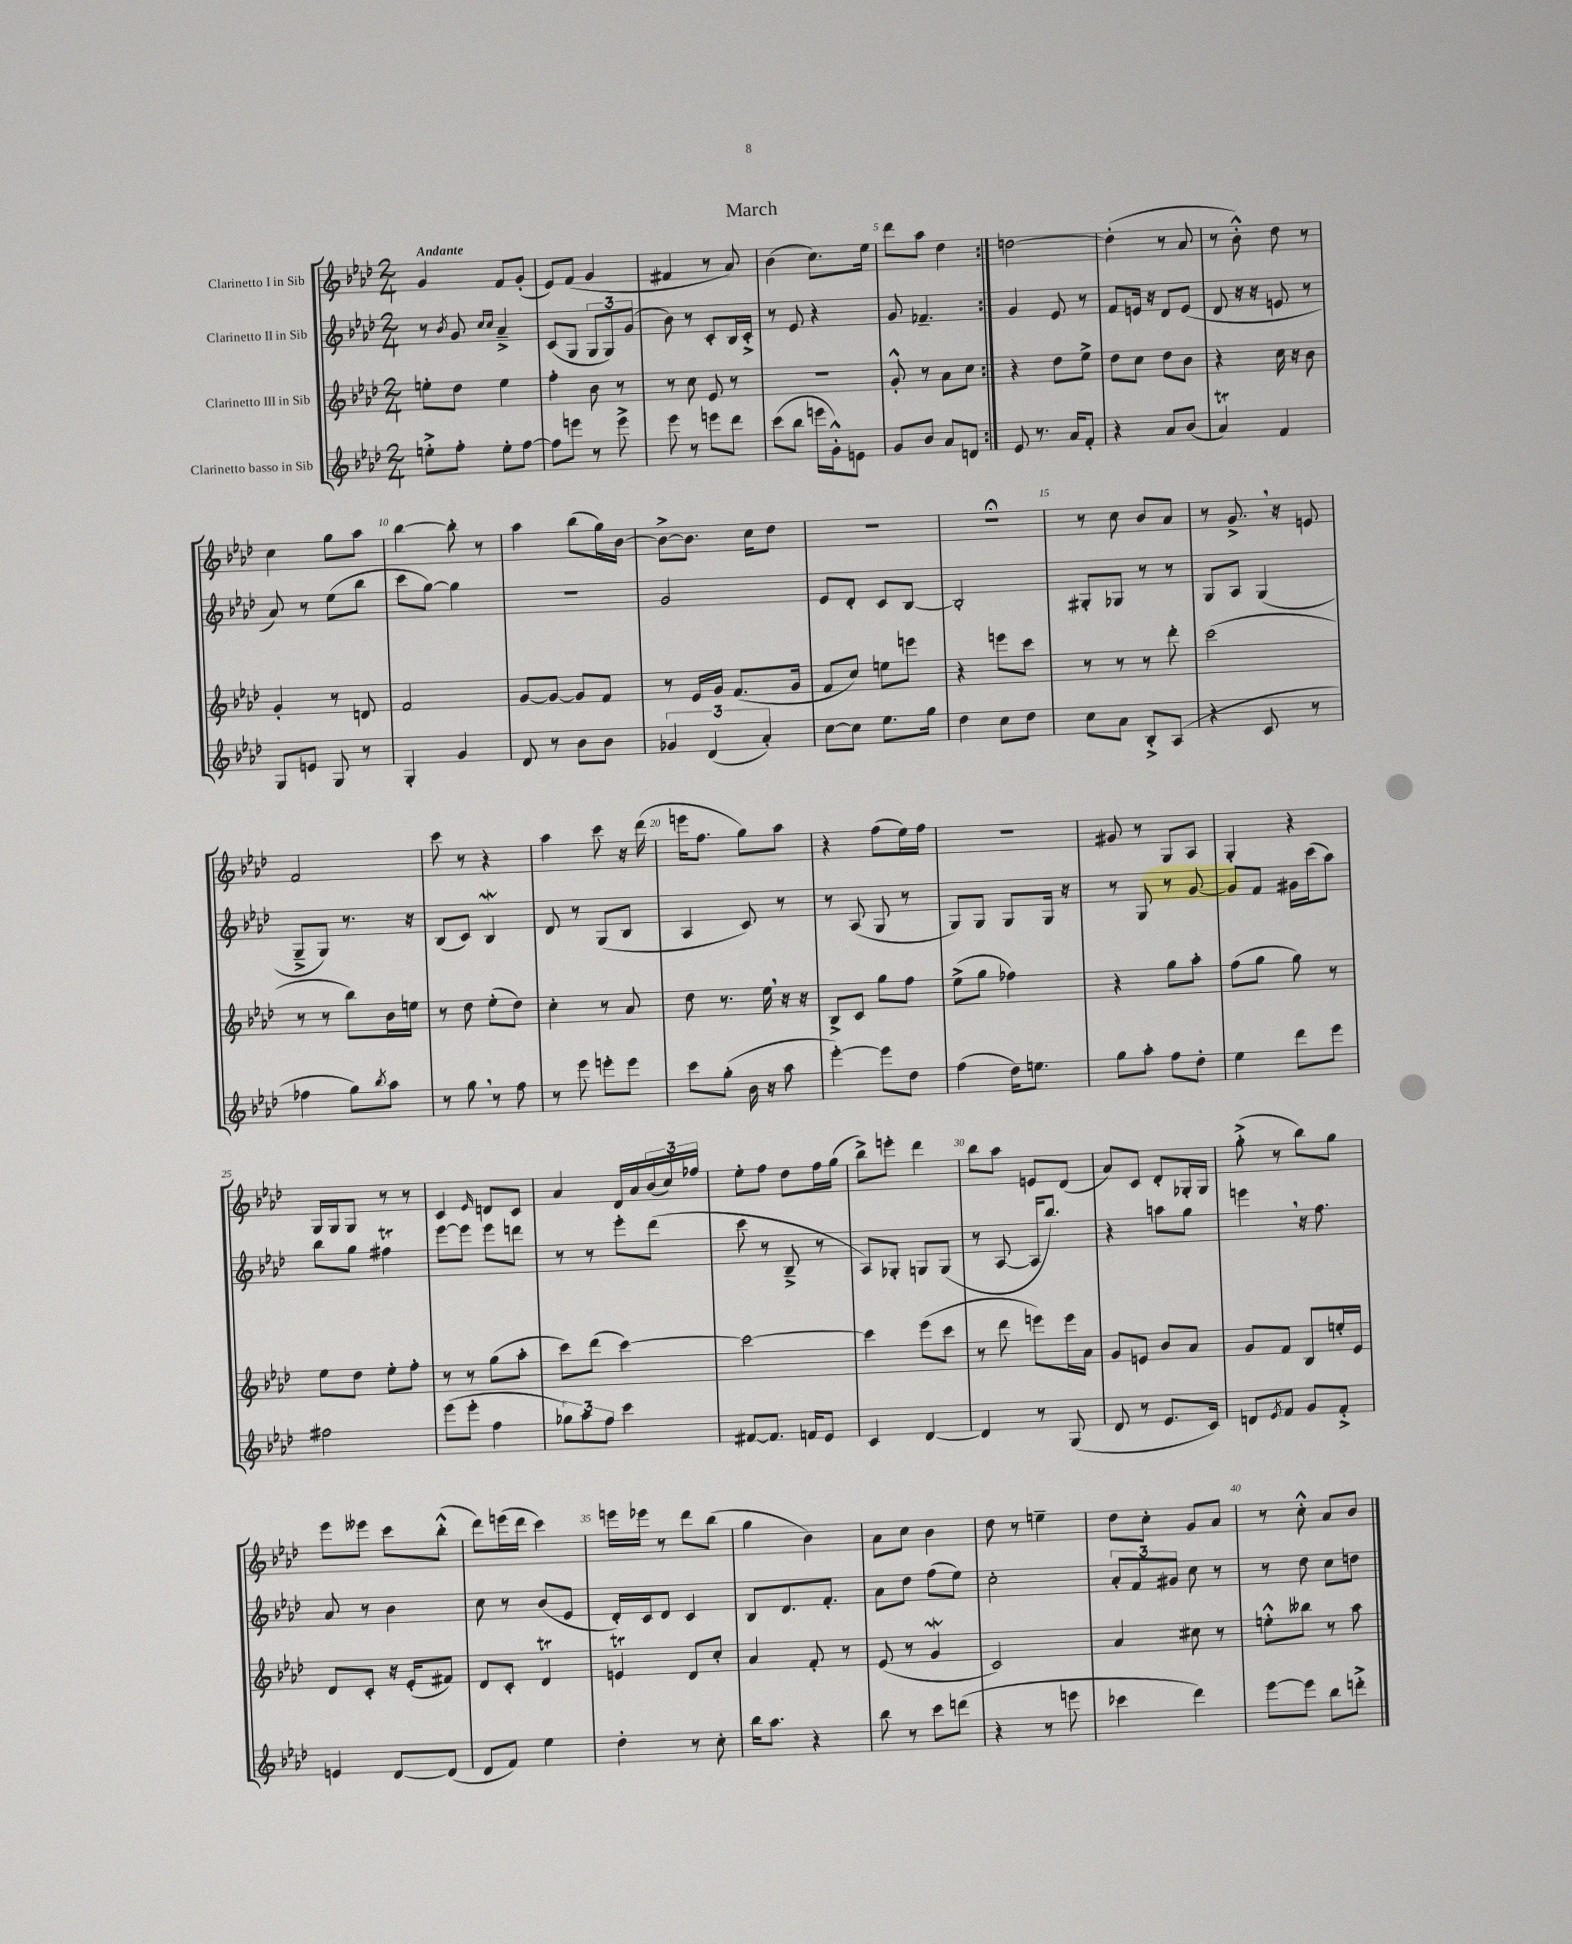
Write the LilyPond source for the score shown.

\header { title = "March" }
<<
\new StaffGroup <<
\new Staff = "s0" \with { instrumentName = "Clarinetto I in Sib" } {
    \clef treble \key aes \major \numericTimeSignature \time 2/4 \tempo "Andante"
    \repeat volta 2 { g'4 f'8 g'8-.( |
    ees'8) f'8( g'4 |
    fis'4 r8 aes'8) |
    bes'4( c''8.) ees''16 |
    des'''8 aes''8 des''4 | }
    d''2~ |
    d''4-.( r8 aes'8 |
    r8 bes'8-.-^) des''8 r8 |
    c''4 g''8 aes''8 |
    bes''4~ bes''8-. r8 |
    aes''4 bes''8( g''16) bes'16~ |
    bes'8~-> bes'8. c''16 des''8 |
    R2 |
    r2\fermata |
    r8 c''8 bes'8 aes'8 |
    r8 g'8.-> \breathe r16 e'8 |
    f'2 |
    c'''8 r8 r4 |
    aes''4 c'''8 r16 des'''16( |
    e'''16 f''8. g''8) aes''8 |
    r4 f''8( ees''16) f''16 |
    R2 |
    gis'8 r8 g8 aes8 |
    g4-. r4 |
    g16 g16 g8 r8 r8 |
    c'4 \grace { ees'16 } d'8 c'8 |
    aes'4 des'16 aes'16 \tuplet 3/2 { bes'16( c''16) fes''16 } |
    ees''8-. f''8 des''8 f''16 g''16( |
    bes''8->) e'''8-. des'''4 |
    bes''8 aes''8 e'8 des'8( |
    aes'8) c'8 des'8-. ges16-. ges16 |
    g''8-.->( r8 bes''8) g''8 |
    ees'''8 eeses'''8 c'''8 bes''8-.-^( |
    des'''8) e'''16( des'''16 c'''4) |
    e'''16 ees'''16 r8 des'''8 bes''8( |
    g''4 bes'4) |
    aes'8 c''8 bes'4 |
    des''8 r8 e''4-- |
    des''8 c''8-. g'8 aes'8 |
    r8 c''8-.-^ aes'8 bes'8 \bar "|." |
}
\new Staff = "s1" \with { instrumentName = "Clarinetto II in Sib" } {
    \clef treble \key aes \major \numericTimeSignature \time 2/4
    \repeat volta 2 { r8 \acciaccatura { bes'8 } g'8 \grace { c''16 c''16 } aes'4---> |
    c'8( g8 \tuplet 3/2 { g8 g8) g'8( } |
    bes'8) r8 c'8-. bes16 c'16-.-> |
    r8 ees'8 r4 |
    g'8 fes'4.-- | }
    g'4 ees'8 r8 |
    f'8 e'16 r16 des'8 e'8( |
    des'8 r16 r16 e'8 r8 |
    aes'8) r8 ees''8( bes''8 |
    c'''8 g''8~) g''4 |
    R2 |
    g'2 |
    ees'8 des'8-. c'8 bes8~ |
    bes2-. |
    gis8-. ges8 r8 r8 |
    g8 aes8 g4( |
    g8---> g8) r8. r16 |
    bes8( c'8) bes4\mordent |
    des'8 r8 g8( bes8 |
    aes4 c'8) r8 |
    r8 aes8( g8 r8 |
    g8) g8 g8 g16 r16 |
    r8 g8 r8 g'8~ |
    g'8 f'8 gis'16 c'''16( aes''8) |
    bes''8 g''8 fis''4\trill |
    ees'''8~ ees'''8 ees'''8 d'''8 |
    r8 r8 ees'''8-. des'''8( |
    c'''8 r8 bes8---> r8 |
    aes8) ges8-. g8 g8( |
    r8 aes8~ aes16 bes''8.) |
    r4 a''8 g''8 |
    e'''4 \breathe r16 f''8. |
    aes'8 r8 bes'4 |
    c''8 r8 bes'8( ees'8 |
    des'16-.) c'16 des'8 c'4 |
    bes8 des'8. f'8.-. |
    aes'8 des''8 f''8( ees''8) |
    c''2-. |
    \tuplet 3/2 { aes'8-. f'8 gis'8 } c''8 r8 |
    r8 des''8 c''8 d''8 \bar "|." |
}
\new Staff = "s2" \with { instrumentName = "Clarinetto III in Sib" } {
    \clef treble \key aes \major \numericTimeSignature \time 2/4
    \repeat volta 2 { e''8-. des''8 e''4 |
    f''4-. bes'8 r8 |
    r8 c''8 ees'8 r8 |
    R2 |
    g'8-.-^ r8 aes'8 c''8 | }
    r4 des''8 ees''8-> |
    des''8 c''8 des''8 bes'8 |
    r4 c''16 r16 bes'8 |
    g'4-. r8 d'8 |
    f'2 |
    g'8~ g'8~ g'8 f'8 |
    r8 ees'16 g'16 f'8.( g'16 |
    f'8 c''8) e''8 e'''8 |
    r4 e'''8 c'''8 |
    r8 r8 r8 des'''8-. |
    c'''2( |
    r8 r8 bes''8) bes'16 e''16 |
    r8 des''8 ees''8-.( des''8) |
    c''4-. r8 aes'8 |
    des''8 r8. ees''16 \breathe r16 r16 |
    bes8-> c'8 g''8 f''8 |
    ees''8->( g''8 fes''4) |
    r4 g''8 aes''8-. |
    f''8( g''8 g''8) r8 |
    ees''8 des''8 ees''8-. f''8-. |
    r8 r8 g''8( aes''8-. |
    c'''8) des'''8( c'''4~) |
    c'''2~ |
    c'''4 ees'''8( c'''8 |
    r8 des'''8 e'''8) e'''16 aes'16 |
    g'8 e'8 bes'8 aes'8 |
    g'8 f'8 bes8 e''16-. ees'16 |
    des'8 c'8-. r16 ees'16-.( fis'8) |
    des'8 c'8-. des'4\trill |
    e'4\trill des'8 c''8-. |
    aes'4 f'8-. r8 |
    ees'8( r8 g'4\mordent |
    c'2) |
    aes'4 cis''8 r8 |
    e''8-.-^ beses''8 r8 aes''8 \bar "|." |
}
\new Staff = "s3" \with { instrumentName = "Clarinetto basso in Sib" } {
    \clef treble \key aes \major \numericTimeSignature \time 2/4
    \repeat volta 2 { e''8-.-> f''8-. e''8-. f''8~ |
    f''8 e'''8 r8 e'''8-> |
    ees'''8 r8 e'''8 des'''8 |
    c'''8( bes''8 e'''16 g'16-.-^) e'8 |
    g'8 bes'8 aes'8 d'8 | }
    ees'8 r8. aes'16 f'8-. |
    r4 aes'8 bes'8( |
    aes'4\trill) f'4 |
    g8 e'8 g8 r8 |
    g4-. g'4 |
    des'8 r8 bes'8 bes'8 |
    \tuplet 3/2 { ges'4 des'4( aes'4-.) } |
    c''8~ c''8 ees''8. g''16 |
    des''4 c''8 des''8 |
    c''8 aes'8 bes8-.-> aes8( |
    r4 c'8 r8 |
    fes''4 g''8) \acciaccatura { bes''8 } aes''8 |
    r8 g''8 \breathe r8 f''8 |
    r8 ees'''8 e'''8-. e'''8 |
    c'''8 g''8-.( bes'16 r16 aes''8 |
    ees'''4~-.) ees'''8 des''8 |
    f''4( des''16) e''8. |
    g''8 aes''8-. f''8 des''8-. |
    ees''4 des'''8 ees'''8 |
    fis''2 |
    ees'''8( ees'''8-. f''4 |
    \tuplet 3/2 { ges''8) aes''8 f''8 } c'''4 |
    fis'8~ fis'8. f'16 ees'8 |
    c'4 des'4~ |
    des'4 r8 g8( |
    des'8 r8 ees'8. c'16) |
    d'8 \acciaccatura { ees'8 } f'8 g'8 f'8-.-> |
    e'4 des'8~ des'8( |
    des'8 f'8) ees''4 |
    des''4-. r8 c''8-. |
    bes''16 aes''8. r4 |
    bes''8 r8 c'''8 d'''8( |
    r4 r8 e'''8 |
    ces'''4 des'''4) |
    ees'''8~ ees'''8 bes''8 d'''8-.-> \bar "|." |
}
>>
>>
\layout { \context { \Score \override BarNumber.break-visibility = ##(#f #t #t) barNumberVisibility = #(every-nth-bar-number-visible 5) } }
